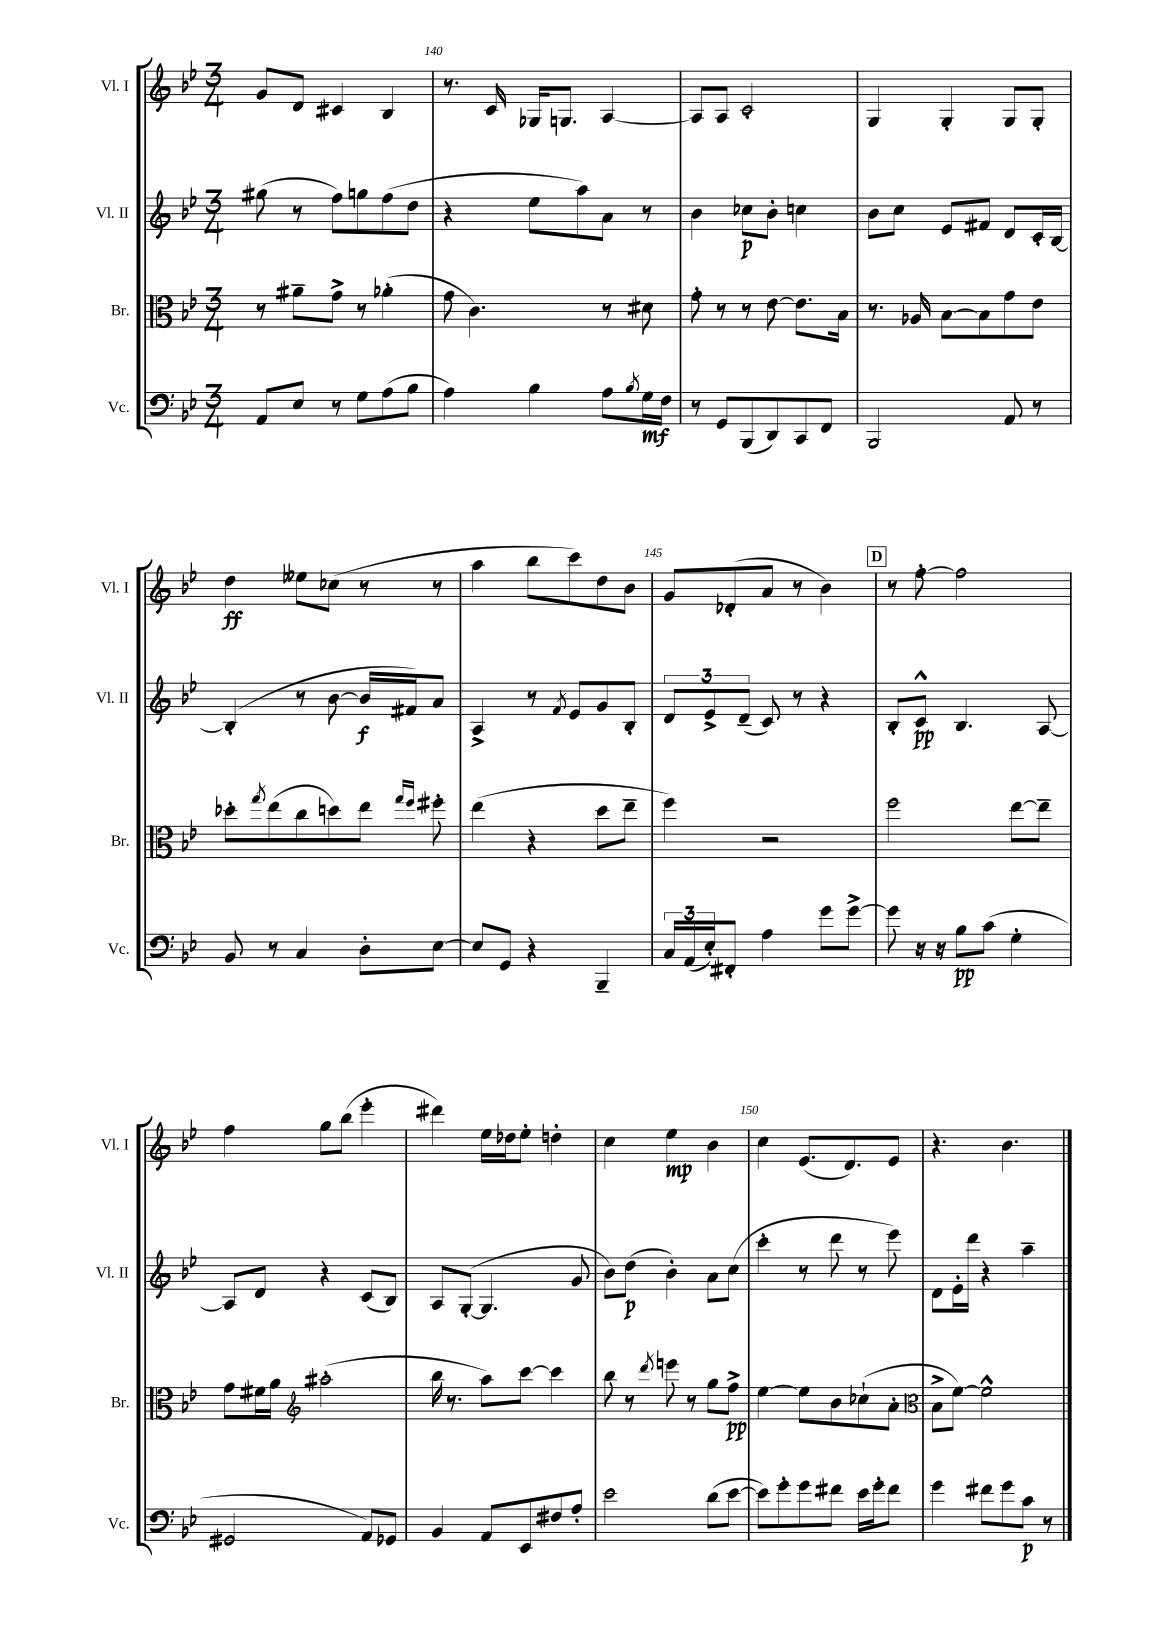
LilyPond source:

<<
\new StaffGroup <<
\new Staff = "s0" \with { instrumentName = "Vl. I" shortInstrumentName = "Vl. I" } {
    \clef treble \key bes \major \numericTimeSignature \time 3/4
    g'8 d'8 cis'4 bes4 |
    r8. c'16 ges16 g8. a4~ |
    a8 a8 c'2-. |
    g4 g4-. g8 g8-. |
    d''4\ff eeses''8 ces''8( r8 r8 |
    a''4 bes''8 c'''8) d''8 bes'8 |
    g'8 des'8-.( a'8 r8 bes'4) |
    \mark \markup { \box "D" } r8 f''8~-. f''2 |
    f''4 g''8 bes''8( ees'''4-. |
    dis'''4) ees''16 des''16 ees''8-. d''4-. |
    c''4 ees''4\mp bes'4 |
    c''4 ees'8.( d'8.) ees'8 |
    r4. bes'4. \bar "|." |
}
\new Staff = "s1" \with { instrumentName = "Vl. II" shortInstrumentName = "Vl. II" } {
    \clef treble \key bes \major \numericTimeSignature \time 3/4
    gis''8( r8 f''8) g''8 f''8( d''8 |
    r4 ees''8 a''8) a'8 r8 |
    bes'4 ces''8\p bes'8-. c''4 |
    bes'8 c''8 ees'8 fis'8 d'8 c'16-. bes16~ |
    bes4-.( r8 bes'8~ bes'16\f fis'16) a'8 |
    a4-> r8 \acciaccatura { f'8 } ees'8 g'8 bes8-. |
    \tuplet 3/2 { d'8 ees'8-> d'8--( } c'8) r8 r4 |
    \mark \markup { \box "D" } bes8-. c'8-^\pp bes4. a8~ |
    a8 d'8 r4 c'8( bes8) |
    a8 g8~-.( g4. g'8 |
    bes'8) d''8\p( bes'4-.) a'8 c''8( |
    c'''4-. r8 d'''8 r8 ees'''8) |
    d'8 ees'16-. d'''16 r4 a''4-- \bar "|." |
}
\new Staff = "s2" \with { instrumentName = "Br." shortInstrumentName = "Br." } {
    \clef alto \key bes \major \numericTimeSignature \time 3/4
    r8 ais'8-- g'8-> r8 aes'4-.( |
    g'8 c'4.) r8 dis'8 |
    g'8-. r8 r8 ees'8~ ees'8. bes16 |
    r8. aes16 bes8~ bes8 g'8 ees'8 |
    des''8-. \acciaccatura { g''8 } ees''8( c''8 d''8) ees''8 \grace { g''16 f''16 } fis''8-. |
    ees''4( r4 d''8 ees''8-- |
    f''4) r2 |
    \mark \markup { \box "D" } f''2 ees''8~ ees''8-- |
    g'8 fis'16 a'16 \clef treble ais''2-.( |
    bes''16 r8. a''8) c'''8~ c'''4 |
    bes''8 r8 \acciaccatura { d'''8 } e'''8 r8 g''8 f''8->\pp |
    ees''4~ ees''8 bes'8 ces''8-!( a'8-. |
    \clef alto bes8-> f'8~) f'2-^ \bar "|." |
}
\new Staff = "s3" \with { instrumentName = "Vc." shortInstrumentName = "Vc." } {
    \clef bass \key bes \major \numericTimeSignature \time 3/4
    a,8 ees8 r8 g8 a8( bes8 |
    a4) bes4 a8 \acciaccatura { bes8 } g16\mf f16 |
    r8 g,8 bes,,8( d,8) c,8 f,8 |
    bes,,2 a,8 r8 |
    bes,8 r8 c4 d8-. ees8~ |
    ees8 g,8 r4 bes,,4-- |
    \tuplet 3/2 { c16 a,16( ees16-.) } fis,8-. a4 g'8 g'8~-> |
    \mark \markup { \box "D" } g'8 r16 r16 bes8\pp c'8( g4-. |
    gis,2 a,8) ges,8 |
    bes,4 a,8 ees,8 fis8 a8-. |
    ees'2 d'8( ees'8~ |
    ees'8) g'8-. g'8 fis'8 ees'16 g'16-. fis'8 |
    g'4 fis'8 g'8 c'8\p r8 \bar "|." |
}
>>
>>
\layout { \context { \Score currentBarNumber = #139 \override BarNumber.break-visibility = ##(#f #t #t) barNumberVisibility = #(every-nth-bar-number-visible 5) } }
